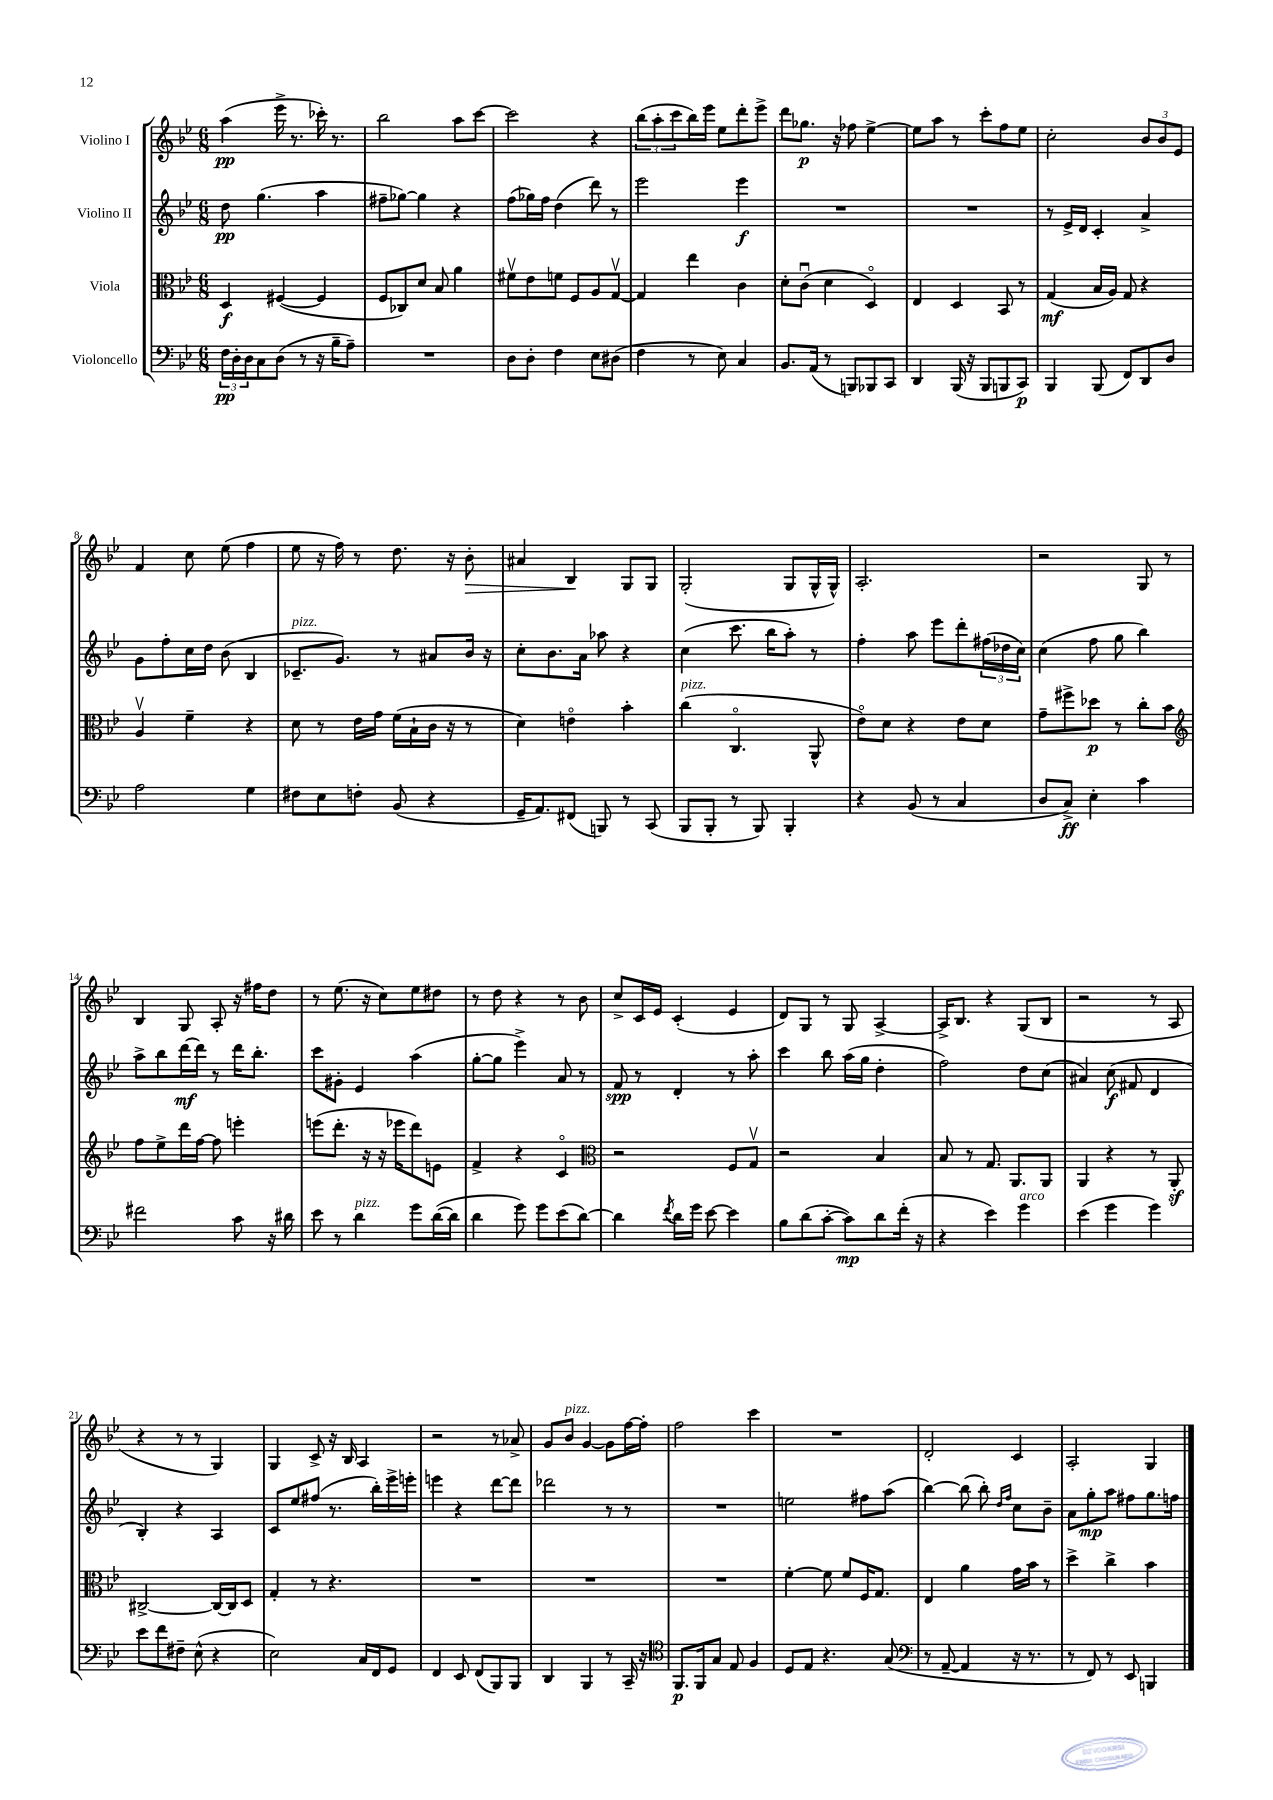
<<
\new StaffGroup <<
\new Staff = "s0" \with { instrumentName = "Violino I" } {
    \clef treble \key bes \major \numericTimeSignature \time 6/8
    a''4\pp( ees'''16-> r8. ces'''16-.) r8. |
    bes''2 a''8 c'''8~ |
    c'''2 r4 |
    \tuplet 3/2 { bes''8( a''8-. c'''8 } bes''16) ees'''16 ees''8 d'''8-. ees'''8-> |
    d'''8 ges''8.\p r16 fes''8 ees''4~-> |
    ees''8 a''8 r8 c'''8-. f''8 ees''8 |
    c''2-. \tuplet 3/2 { bes'8 bes'8 ees'8 } |
    f'4 c''8 ees''8( f''4 |
    ees''8 r16 f''16) r8 d''8. r16 bes'8-.\> |
    ais'4 bes4\! g8 g8 |
    g2-.( g8 g16-^ g16-^) |
    a2.-. |
    r2 g8 r8 |
    bes4 g8 a8-. r16 fis''16 d''8 |
    r8 ees''8.( r16 c''8) ees''8 dis''8 |
    r8 d''8 r4 r8 bes'8 |
    c''8-> c'16 ees'16 c'4-.( ees'4 |
    d'8) g8 r8 g8 a4~-> |
    a16-> bes8. r4 g8( bes8 |
    r2 r8 a8 |
    r4 r8 r8 g4) |
    g4 c'8-> r16 bes16 a4 |
    r2 r8 aes'8-> |
    g'8 bes'8^\markup { \italic "pizz." } g'4~ g'8 f''16~ f''16-. |
    f''2 c'''4 |
    R2. |
    d'2-. c'4 |
    a2-. g4 \bar "|." |
}
\new Staff = "s1" \with { instrumentName = "Violino II" } {
    \clef treble \key bes \major \numericTimeSignature \time 6/8
    d''8\pp g''4.( a''4 |
    fis''8-- ges''8~) ges''4 r4 |
    f''8( ges''16) f''16 d''4( d'''8) r8 |
    ees'''2 ees'''4\f |
    R2. |
    R2. |
    r8 ees'16-> d'16 c'4-. a'4-> |
    g'8 f''8-. c''16 d''16 bes'8( bes4 |
    ces'8.--^\markup { \italic "pizz." } g'8.) r8 ais'8 bes'16 r16 |
    c''8-. bes'8. a'16 aes''8 r4 |
    c''4( c'''8. bes''16 a''8-.) r8 |
    f''4-. a''8 ees'''8 d'''8-. \tuplet 3/2 { fis''16( des''16 c''16) } |
    c''4( f''8 g''8 bes''4) |
    a''8-> bes''8 d'''16~\mf d'''16 r8 d'''16 bes''8.-. |
    c'''8 gis'8-. ees'4 a''4( |
    g''8~-. g''8 ees'''4->) a'8 r8 |
    f'8\spp r8 d'4-. r8 a''8-. |
    c'''4 bes''8 a''16( g''16 d''4-. |
    f''2) d''8 c''8( |
    ais'4) c''8\f( fis'8 d'4 |
    bes4-.) r4 a4 |
    c'8 ees''8 fis''8( r8. bes''16-.) ees'''16-> e'''16-. |
    e'''4 r4 d'''8~ d'''8 |
    des'''2 r8 r8 |
    R2. |
    e''2 fis''8 a''8( |
    bes''4~) bes''8( bes''8-.) \grace { d''16 f''16 } c''8 bes'8-- |
    a'8 g''8-.\mp a''8 fis''8 g''8. f''16 \bar "|." |
}
\new Staff = "s2" \with { instrumentName = "Viola" } {
    \clef alto \key bes \major \numericTimeSignature \time 6/8
    d4\f fis4~( fis4 |
    f8 ces8) d'8 bes8 a'4 |
    fis'8\upbow ees'8 f'8 f8 a8 g8~\upbow |
    g4 ees''4 c'4 |
    d'8-. c'8\downbow( d'4 d4\flageolet) |
    ees4 d4 bes,8 r8 |
    g4\mf( bes16 a16) g8 r4 |
    a4\upbow f'4-- r4 |
    d'8 r8 ees'16 g'16 f'16( bes16-! c'16 r16 r8 |
    d'4) e'4\flageolet bes'4-. |
    c''4^\markup { \italic "pizz." }( c4.\flageolet a,8-^ |
    ees'8\flageolet) d'8 r4 ees'8 d'8 |
    g'8-- fis''8-> des''8\p r8 c''8-. bes'8 |
    \clef treble f''8 ees''8-> d'''16 f''16~ f''8 e'''4-. |
    e'''8( d'''8.-. r16 r16 ees'''16 d'''8) e'8 |
    f'4-> r4 c'4\flageolet |
    \clef alto r2 f8 g8\upbow |
    r2 bes4 |
    bes8 r8 g8. a,8. a,8 |
    a,4 r4 r8 a,8-.\sf |
    cis2~-> cis16~ cis16 d8 |
    g4-. r8 r4. |
    R2. |
    R2. |
    R2. |
    f'4~-. f'8 f'8 f16 g8. |
    ees4 a'4 g'16 bes'16 r8 |
    d''4-> c''4-> bes'4 \bar "|." |
}
\new Staff = "s3" \with { instrumentName = "Violoncello" } {
    \clef bass \key bes \major \numericTimeSignature \time 6/8
    \tuplet 3/2 { f16\pp d16-. d16 } c8 d8( r8 r16 bes16-- a8--) |
    R2. |
    d8 d8-. f4 ees8 dis8( |
    f4 r8 ees8) c4 |
    bes,8. a,16( r8 b,,8) bes,,8 c,8 |
    d,4 bes,,16( r16 bes,,8 b,,8 c,8\p) |
    bes,,4 bes,,8( f,8) d,8 d8 |
    a2 g4 |
    fis8 ees8 f8-. bes,8( r4 |
    g,16-- a,8.) fis,8( b,,8) r8 c,8( |
    bes,,8 bes,,8-. r8 bes,,8) bes,,4-. |
    r4 bes,8( r8 c4 |
    d8 c8->\ff) ees4-. c'4 |
    fis'2 c'8 r16 dis'16 |
    ees'8 r8 d'4^\markup { \italic "pizz." } g'8 d'16~( d'16 |
    d'4 g'8) g'8 ees'8( d'8~) |
    d'4 \acciaccatura { f'8 } d'16 g'16 ees'8~ ees'4 |
    bes8 d'8( c'8~-. c'8\mp) d'8 f'16-.( r16 |
    r4 ees'4) g'4^\markup { \italic "arco" } |
    ees'4( g'4 g'4) |
    ees'8 f'8 fis8-- ees8-^( r4 |
    ees2) c16 f,16 g,8 |
    f,4 ees,8 f,8( bes,,8) bes,,8 |
    d,4 bes,,4 r8 c,16-- r16 |
    \clef tenor f,8.\p f,16 g8 ees8 f4 |
    d8 ees8 r4. g8( |
    \clef bass r8 a,8~-- a,4 r16 r8. |
    r8 f,8) r8 ees,8 b,,4 \bar "|." |
}
>>
>>
